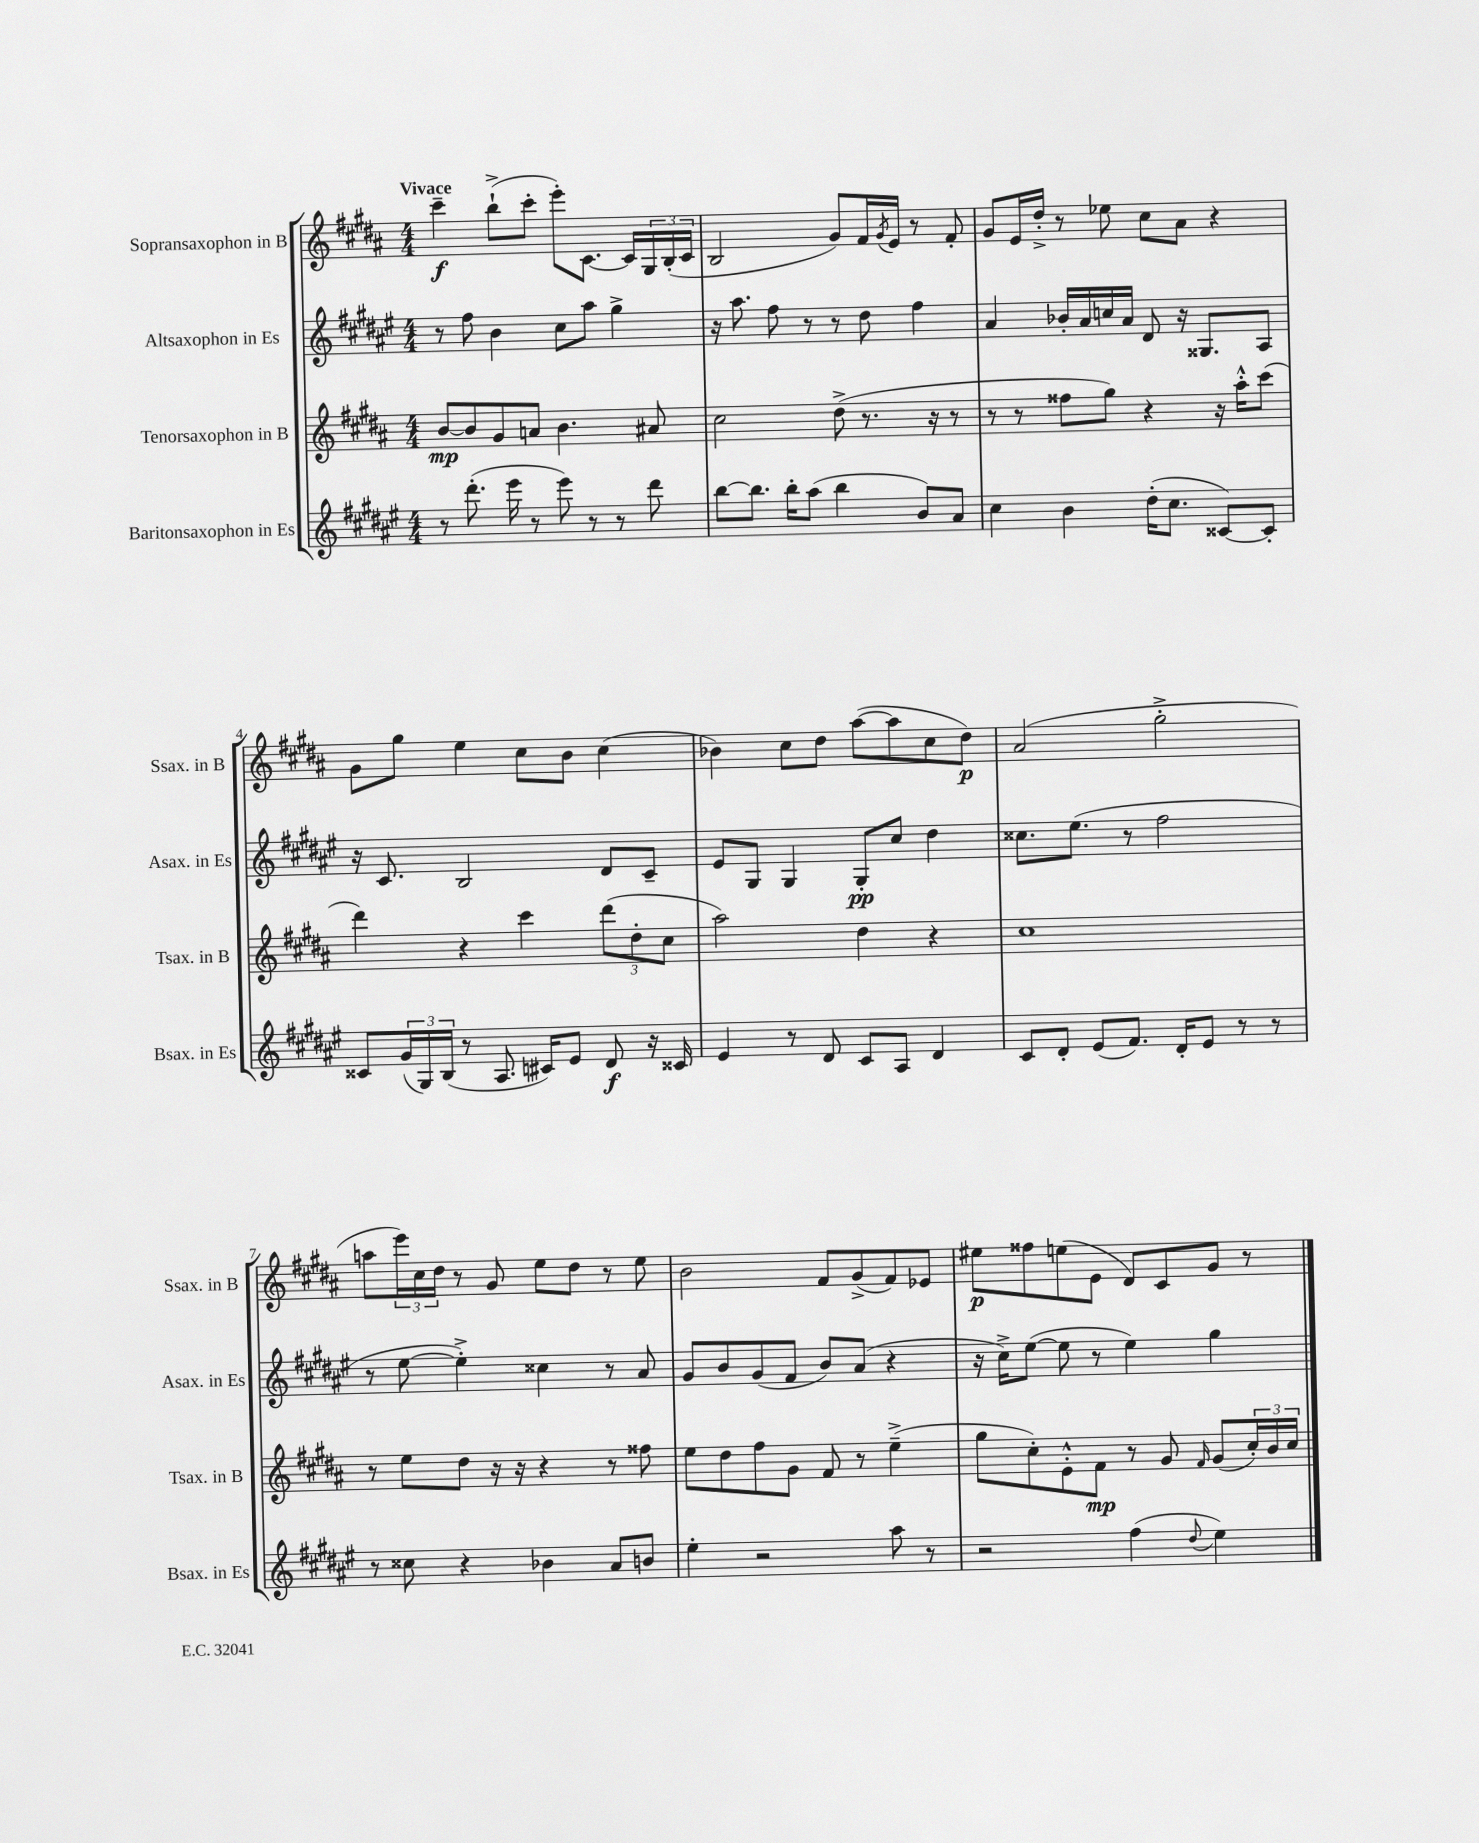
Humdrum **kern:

**kern	**kern	**kern	**kern
*staff4	*staff3	*staff2	*staff1
*clefG2	*clefG2	*clefG2	*clefG2
*k[f#c#g#d#a#e#]	*k[f#c#g#d#a#]	*k[f#c#g#d#a#e#]	*k[f#c#g#d#a#]
*M4/4	*M4/4	*M4/4	*M4/4
8r	[8b	8r	4ccc#~
(8.ddd#'	8b]	8ff#	.
.	8g#	4b	(8bb`^
16eee#	.	.	.
8r	8a	.	8ccc#'
8eee#)	4.b	8cc#	8eee')
8r	.	8aa#	[8.c#
8r	.	4gg#^	.
.	.	.	16c#]
8ddd#	8a#	.	24G#
.	.	.	(24B'
.	.	.	24c#
=	=	=	=
[8bb	2cc#	16r	2B
.	.	8.aa#	.
8.bb]	.	.	.
.	.	8ff#	.
16bb'	.	.	.
(8aa#	.	8r	.
4bb	(8dd#^	8r	8g#)
.	8.r	8dd#	16f#
.	.	.	8qg#
.	.	.	16e
8b)	.	4ff#	8r
.	16r	.	.
8a#	8r	.	8f#'
=	=	=	=
4cc#	8r	4a#	8g#
.	8r	.	16e
.	.	.	16dd#'^
4b	8ff##	16b-'	8r
.	.	16a#	.
.	8gg#)	16cc	8ee-
.	.	16a#	.
(16dd#'	4r	8d#	8cc#
8.cc#	.	.	.
.	.	16r	8a#
.	.	8.G##	.
[8c##)	16r	.	4r
.	16aa#'^^	.	.
8c##']	(8ccc#	8A#	.
=	=	=	=
8c##	4ddd#)	16r	8g#
.	.	8.c#	.
(24g#	.	.	8gg#
24G#)	.	.	.
(24B	.	.	.
8r	4r	2B	4ee
8.A#	.	.	.
.	4ccc#	.	8cc#
16c#)	.	.	.
8e#	.	.	8b
8d#	(12ddd#	8d#	(4cc#
.	12dd#'	.	.
16r	.	8c#~	.
.	12cc#	.	.
16c##	.	.	.
=	=	=	=
4e#	2aa#)	8e#	4b-)
.	.	8G#	.
8r	.	4G#	8cc#
8d#	.	.	8dd#
8c#	4dd#	8G#'	([8aa#
8A#	.	8cc#	8aa#]
4d#	4r	4dd#	8cc#
.	.	.	8dd#)
=	=	=	=
8c#	1cc#	8.cc##	(2a#
8d#'	.	.	.
.	.	(8.ee#	.
(8e#	.	.	.
8.f#)	.	8r	.
.	.	2ff#	2gg#'^
16d#'	.	.	.
8e#	.	.	.
8r	.	.	.
8r	.	.	.
=	=	=	=
8r	8r	8r	8aa
8cc##	8ee	[8ee#	24eee)
.	.	.	24cc#
.	.	.	24dd#
4r	8dd#	4ee#'^])	8r
.	16r	.	8g#
.	16r	.	.
4b-	4r	4cc##	8ee
.	.	.	8dd#
8a#	8r	8r	8r
8b	8ff##	8a#	8ee
=	=	=	=
4ee#'	8ee	8g#	2b
.	8dd#	8b	.
2r	8ff#	(8g#	.
.	8g#	8f#	.
.	8f#	8b)	8f#
.	8r	(8a#	(8g#^
8aa#	(4ee~^	4r	8f#)
8r	.	.	8e-
=	=	=	=
2r	8gg#	16r	8ee#
.	.	16cc#^)	.
.	8cc#')	([8ee#	8ff##
.	8e'^^	8ee#]	(8ee
.	8f#	8r	8e
(4ff#	8r	4ee#)	8d#)
.	8g#	.	8c#
8qqdd#	16qqf#	.	.
4ee#)	(8g#	4gg#	8g#
.	24cc#')	.	8r
.	24b	.	.
.	24cc#	.	.
==	==	==	==
*-	*-	*-	*-
